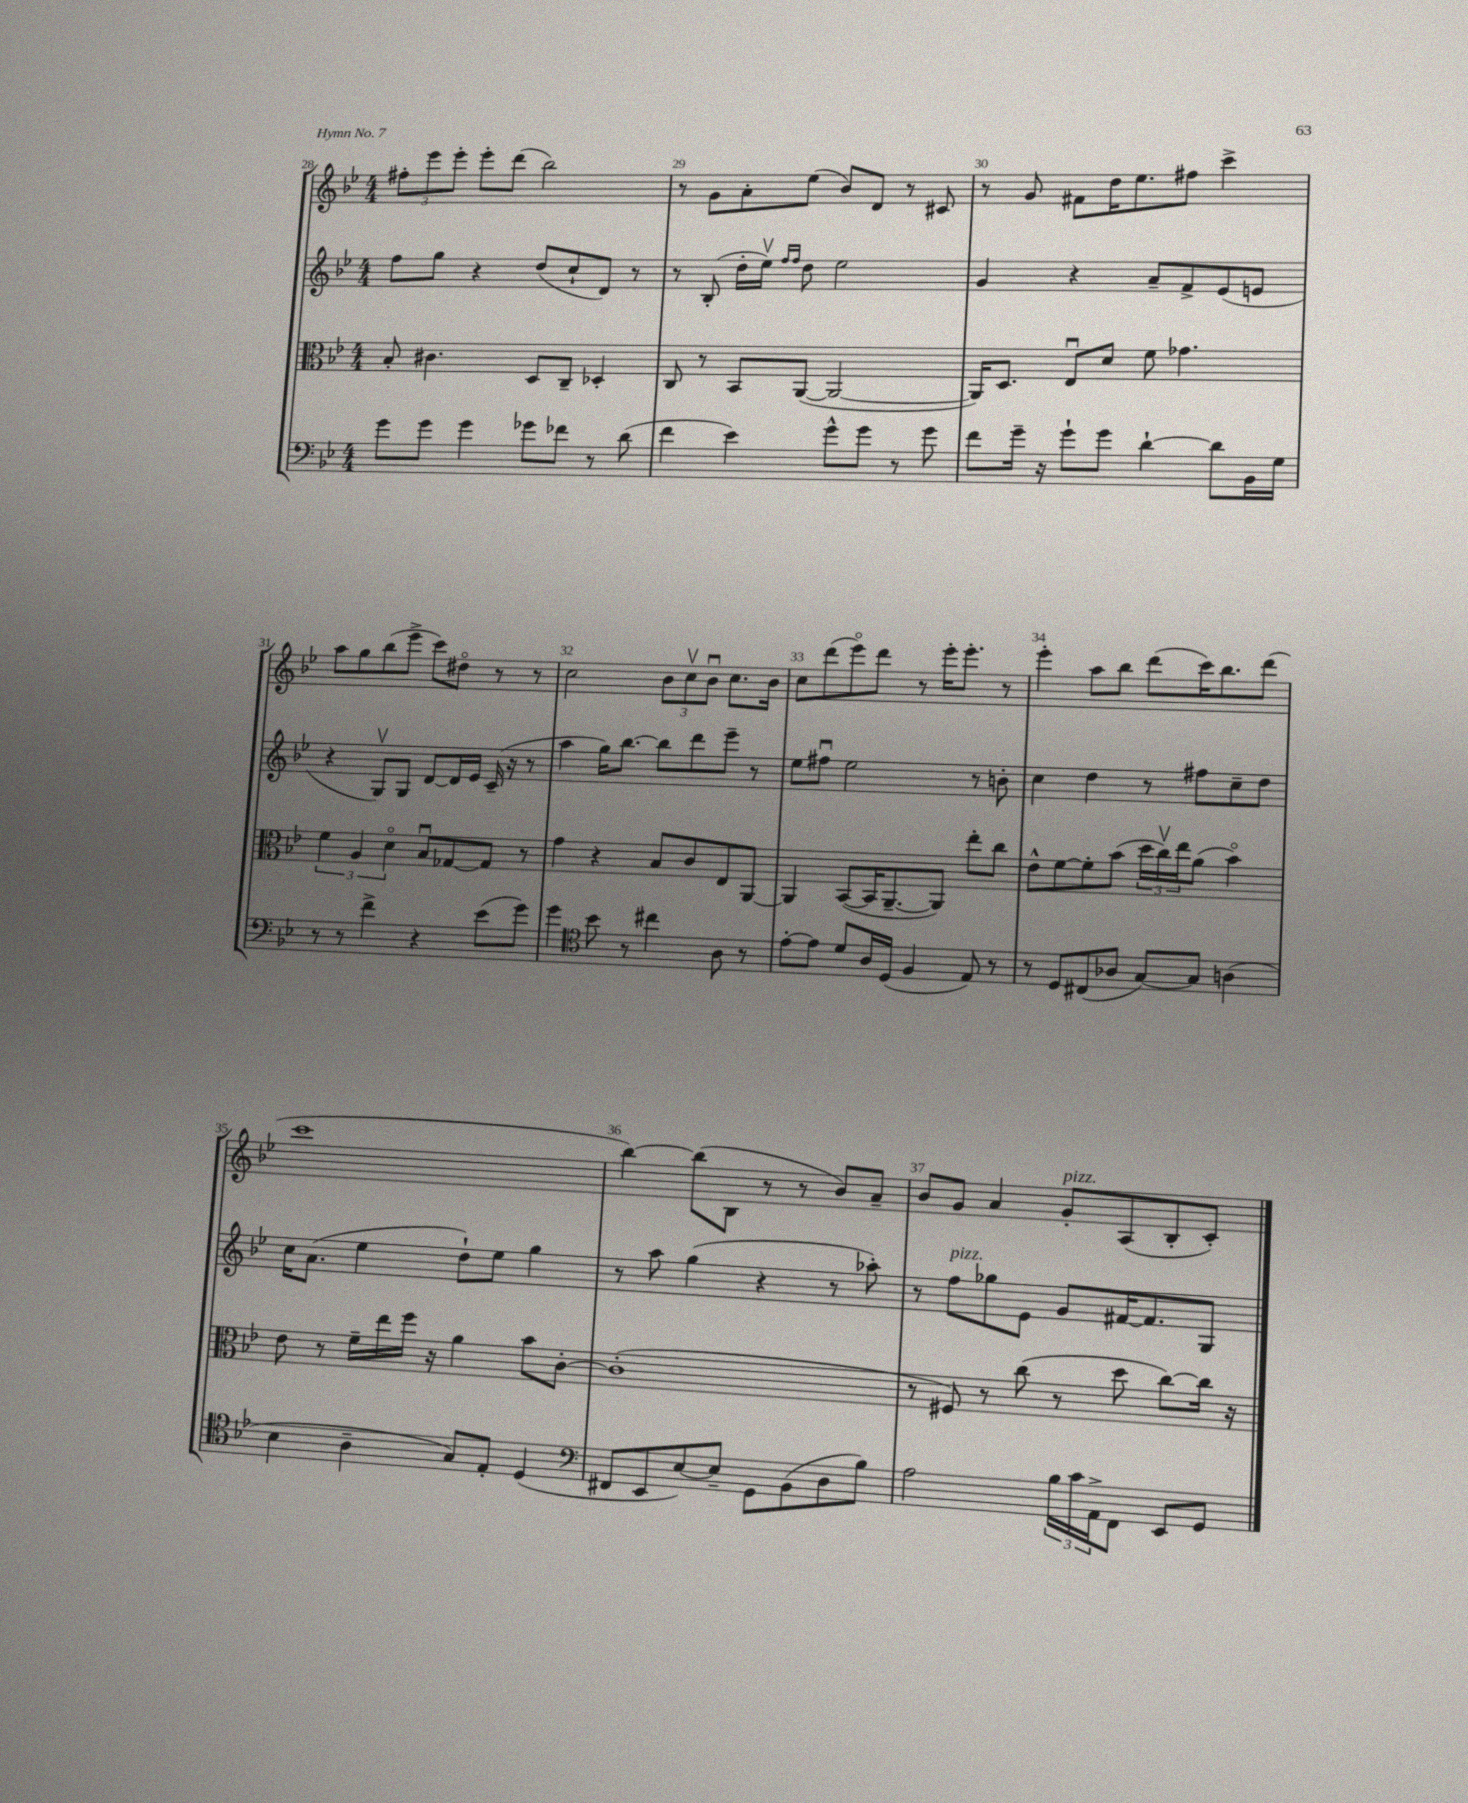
<<
\new StaffGroup <<
\new Staff = "s0" {
    \clef treble \key bes \major \numericTimeSignature \time 4/4
    \tuplet 3/2 { fis''8-. ees'''8 ees'''8-. } ees'''8-. d'''8( bes''2) |
    r8 g'8 a'8-. ees''8( bes'8) d'8 r8 cis'8 |
    r8 g'8 fis'8 d''16 ees''8. fis''8 c'''4-> |
    a''8 g''8 bes''8( ees'''8-> c'''8) dis''8\flageolet r8 r8 |
    c''2 \tuplet 3/2 { bes'8 c''8\upbow bes'8\downbow } c''8. bes'16 |
    c''8 d'''8( ees'''8\flageolet) d'''8 r8 ees'''16-. ees'''8.-. r8 |
    ees'''4-. a''8 bes''8 d'''8( c'''16) bes''8. d'''8( |
    c'''1 |
    bes''4~) bes''8( bes8 r8 r8 bes'8) a'8-- |
    bes'8 g'8 a'4 g'8-.^\markup { \italic "pizz." } a8( bes8-. c'8-.) \bar "|." |
}
\new Staff = "s1" {
    \clef treble \key bes \major \numericTimeSignature \time 4/4
    f''8 g''8 r4 d''8( c''8-! d'8) r8 |
    r8 bes8-.( d''16-. ees''16\upbow) \grace { f''16 f''16 } d''8 ees''2 |
    g'4 r4 a'8-- f'8-> ees'8( e'8 |
    r4 g8\upbow) g8 d'8~ d'16 ees'16 c'16--( r16 r8 |
    a''4 g''16) bes''8.~ bes''8 d'''8 ees'''8-- r8 |
    ees''8 fis''8\downbow ees''2 r8 b'8-. |
    c''4 d''4 r8 fis''8 c''8-- d''8 |
    c''16 a'8.( ees''4 d''8-!) ees''8 g''4 |
    r8 a''8 g''4( r4 r8 aes''8-.) |
    r8 f''8^\markup { \italic "pizz." } ges''8 ees'8 g'8 fis'16~ fis'8. g8 \bar "|." |
}
\new Staff = "s2" {
    \clef alto \key bes \major \numericTimeSignature \time 4/4
    bes8-. cis'4. d8 c8-- des4-. |
    c8 r8 bes,8 a,8~( a,2~ |
    a,16) d8. ees8\downbow d'8 f'8 ges'4. |
    \tuplet 3/2 { f'4 a4 d'4\flageolet } bes8\downbow ges8~ ges8 r8 |
    g'4 r4 bes8 c'8 ees8 a,8~ |
    a,4 bes,8~( bes,16 a,8.~-- a,8) ees''8-. c''8 |
    ees'8-^ f'8~ f'8-. bes'8( \tuplet 3/2 { d''16 c''16\upbow) ees''16 } a'8( bes'4\flageolet) |
    ees'8 r8 f'16-- ees''16 f''16 r16 a'4 bes'8 c'8~-. |
    c'1-.( |
    r8 fis8) r8 c''8( r8 d''8 c''8~) c''16 r16 \bar "|." |
}
\new Staff = "s3" {
    \clef bass \key bes \major \numericTimeSignature \time 4/4
    g'8 g'8 g'4 ges'8 fes'8 r8 d'8( |
    f'4 ees'4) g'8-^ g'8 r8 g'8 |
    f'8 g'16-- r16 g'8-! g'8 d'4~-! d'8 bes,16 g16 |
    r8 r8 f'4-> r4 ees'8( g'8) |
    g'4 \clef tenor bes'8 r8 cis''4 a8 r8 |
    ees'8~-. ees'8 d'8 a16 d16( f4 ees8) r8 |
    r8 d8 cis8( aes8 g8~) g8 a4( |
    bes4 a4-- g8) ees8-. d4( |
    \clef bass fis,8 ees,8 ees8~) ees8-- g,8 bes,8( d8 bes8) |
    a2 \tuplet 3/2 { bes16 c'16 a,16-> } f,8 ees,8 g,8 \bar "|." |
}
>>
>>
\layout { \context { \Score currentBarNumber = #28 \override BarNumber.break-visibility = ##(#f #t #t) barNumberVisibility = #all-bar-numbers-visible } }
